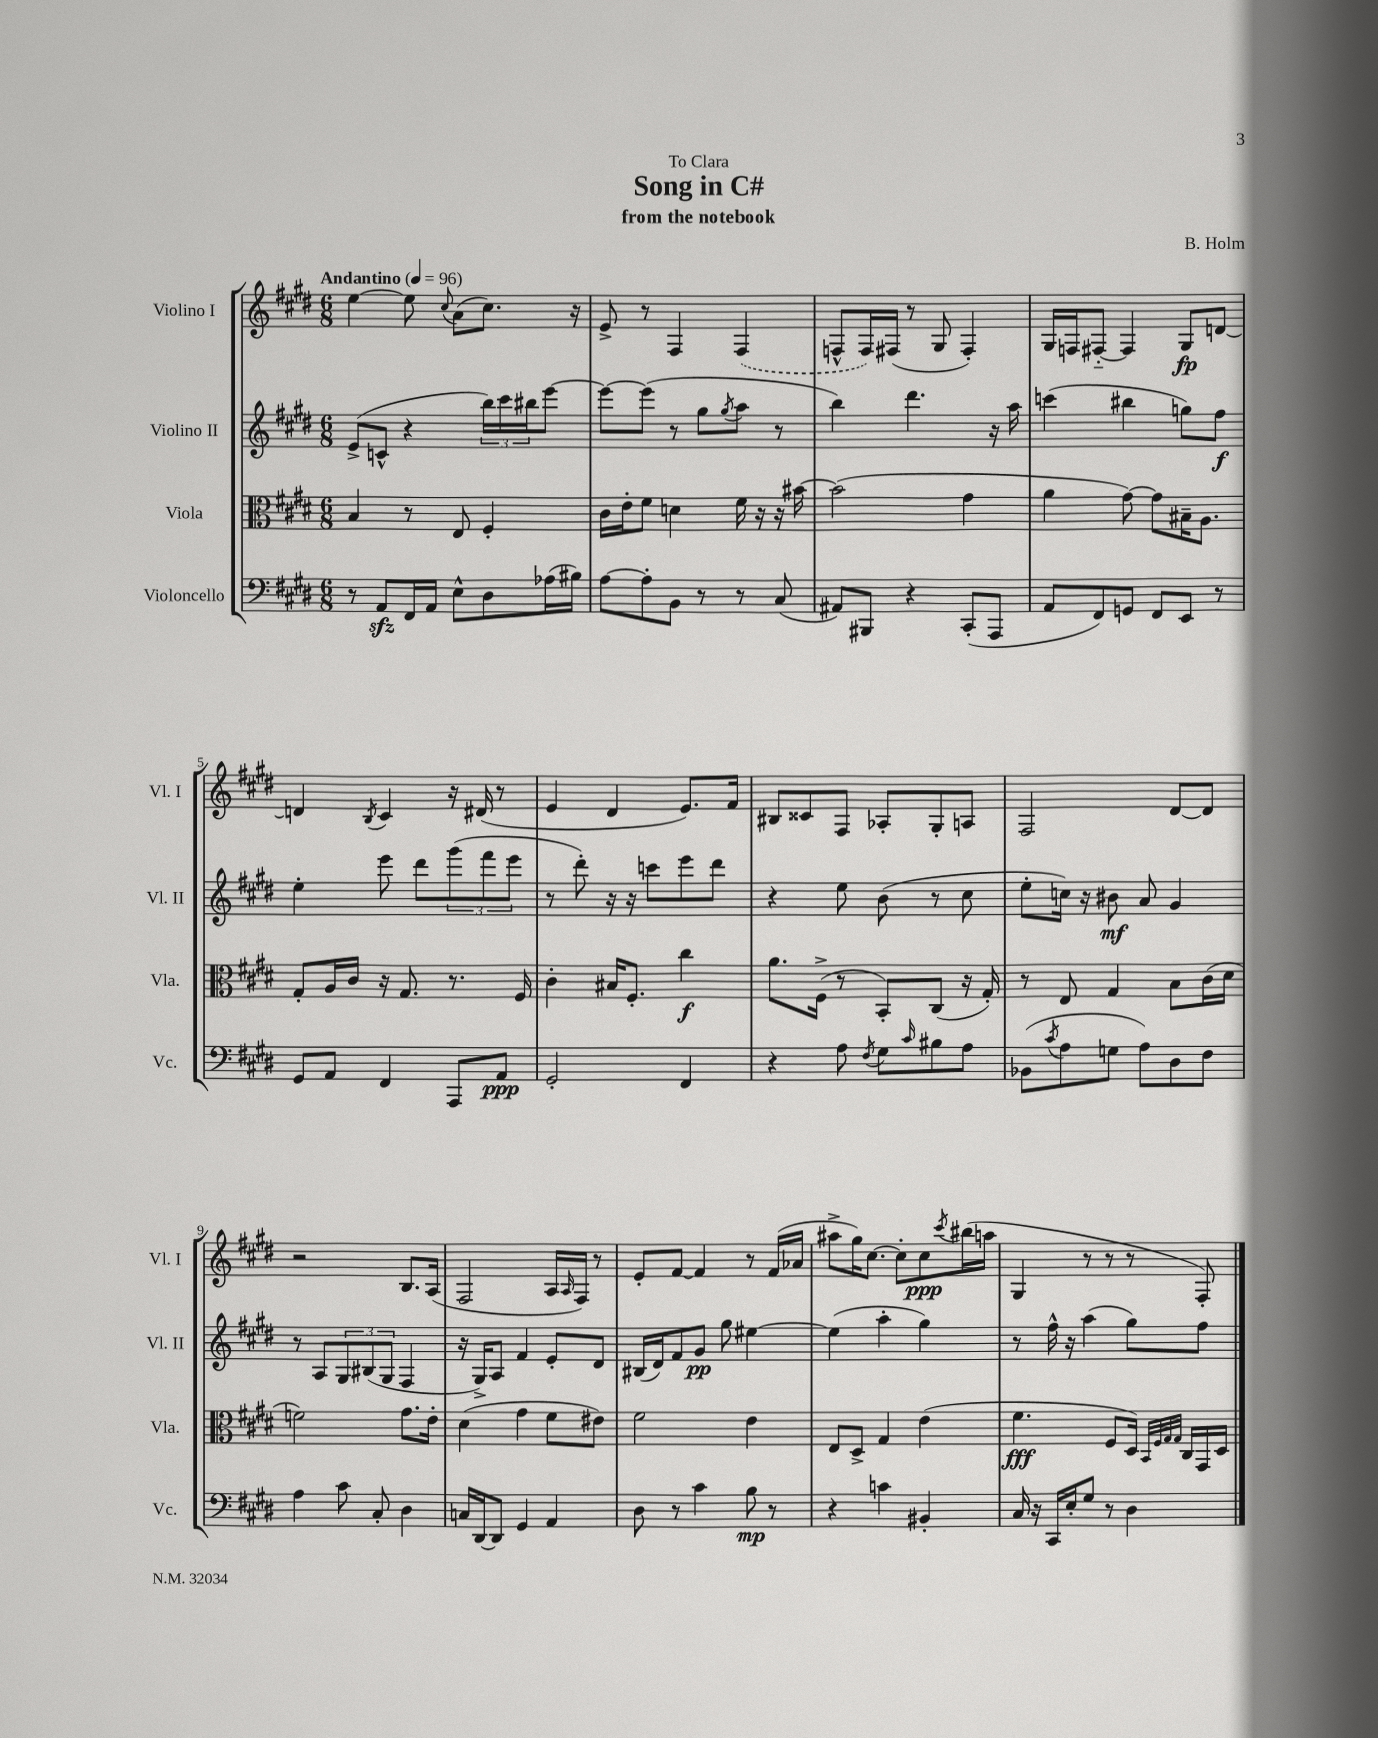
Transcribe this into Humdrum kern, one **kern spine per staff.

**kern	**kern	**kern	**kern
*staff4	*staff3	*staff2	*staff1
*clefF4	*clefC3	*clefG2	*clefG2
*k[f#c#g#d#]	*k[f#c#g#d#]	*k[f#c#g#d#]	*k[f#c#g#d#]
*M6/8	*M6/8	*M6/8	*M6/8
*MM96	*MM96	*MM96	*MM96
8r	4B	(8e^	[4ee
8AA	.	8c^^	.
16FF#	8r	4r	8ee]
16AA	.	.	.
.	.	.	8qqcc#
8E^^	8E	.	(8a
8D#	4F#'	24bb)	8.cc#)
.	.	24ccc#	.
.	.	24bb#	.
(16A-	.	[8eee	.
16B#)	.	.	16r
=	=	=	=
[8A	16c#	8eee_	8e^
.	16e'	.	.
8A']	8f#	(8eee]	8r
8BB	4d	8r	4F#
8r	.	8gg#	.
.	.	8qgg#	.
8r	16f#	8aa	(4F#
.	16r	.	.
(8C#	16r	8r	.
.	[16b#	.	.
=	=	=	=
8AA#)	(2b#]	4bb)	8F^^
8BBB#	.	.	16F)
.	.	.	(16F#
4r	.	4.ddd#	8r
.	.	.	8G#
(8CC#'	4g#	.	4F#')
8AAA	.	16r	.
.	.	16aa	.
=	=	=	=
8AA	4a	(4ccc	16G#
.	.	.	16F
8FF#)	.	.	[8F#'~
8GG	[8g#)	4bb#	4F#]
8FF#	8g#]	.	.
8EE	16B#~	8gg)	8G#
.	8.A	.	.
8r	.	8ff#	[8d
=	=	=	=
8GG#	8G#'	4ee'	4d]
8AA	16A	.	.
.	16c#	.	.
.	.	.	8qB
4FF#	16r	8eee	4c#
.	8.G#	.	.
.	.	8ddd#	.
8AAA	8.r	(12ggg#	16r
.	.	.	(16d#
.	.	12fff#	.
8AA	.	.	8r
.	.	12eee	.
.	16F#	.	.
=	=	=	=
2GG#'	4c#'	8r	4e
.	.	8ddd#')	.
.	16B#	16r	4d#
.	8.F#'	16r	.
.	.	8ccc	.
4FF#	4cc#	8eee	8.e)
.	.	8ddd#	.
.	.	.	16f#
=	=	=	=
4r	8.a	4r	8B#
.	.	.	8c##
.	(16F#^	.	.
8A	8r	8ee	8F#
8qF#	.	.	.
8G#	8BB')	(8b	8A-'
16qqc#	.	.	.
8B#	(8C#	8r	8G#'
8A	16r	8cc#	8A
.	16G#')	.	.
=	=	=	=
(8BB-	8r	8ee'	2F#
8qc#	.	.	.
8A	8E	16cc)	.
.	.	16r	.
8G	4G#	8b#	.
8A)	.	8a	.
8D#	8B	4g#	[8d#
8F#	(16c#	.	8d#]
.	16d#	.	.
=	=	=	=
4A	2f)	8r	2r
.	.	8A	.
8c#	.	12G#	.
.	.	(12B#	.
8C#'	.	.	.
.	.	12G#	.
4D#	8.g#	4F#	8.B
.	16e'	.	(16A
=	=	=	=
16C	(4d#	16r	2F#
[16DD#	.	16G#^)	.
8DD#]	.	8A	.
4GG#	4g#	4f#	.
4AA	8f#	8e'	16A
.	.	.	16qqA
.	.	.	16F#)
.	8e#)	8d#	8r
=	=	=	=
8D#	2f#	(16B#	8e'
.	.	16d#)	.
8r	.	8f#	[8f#
4c#	.	8g#	4f#]
.	.	8gg#	.
8B	4e	[4ee#	8r
8r	.	.	(16f#
.	.	.	16a-
=	=	=	=
4r	8E	(4ee#]	8aa#^
.	8D#^	.	16gg#)
.	.	.	[8.cc#
4c	4G#	4aa'	.
.	.	.	8cc#']
4BB#'	(4e	4gg#)	8cc#
.	.	.	8qccc#
.	.	.	(16bb#
.	.	.	16aa
=	=	=	=
16C#	4.f#	8r	4G#
16r	.	.	.
16CC#	.	16ff#^^	.
16E'	.	16r	.
8G#	.	(4aa	8r
8r	8F#	.	8r
4D#	16D#)	8gg#)	8r
.	32qqBB	.	.
.	32qqF#	.	.
.	32qqG#	.	.
.	32qqG#	.	.
.	16C#	.	.
.	16GG#	8ff#	8F#')
.	16D#	.	.
==	==	==	==
*-	*-	*-	*-
